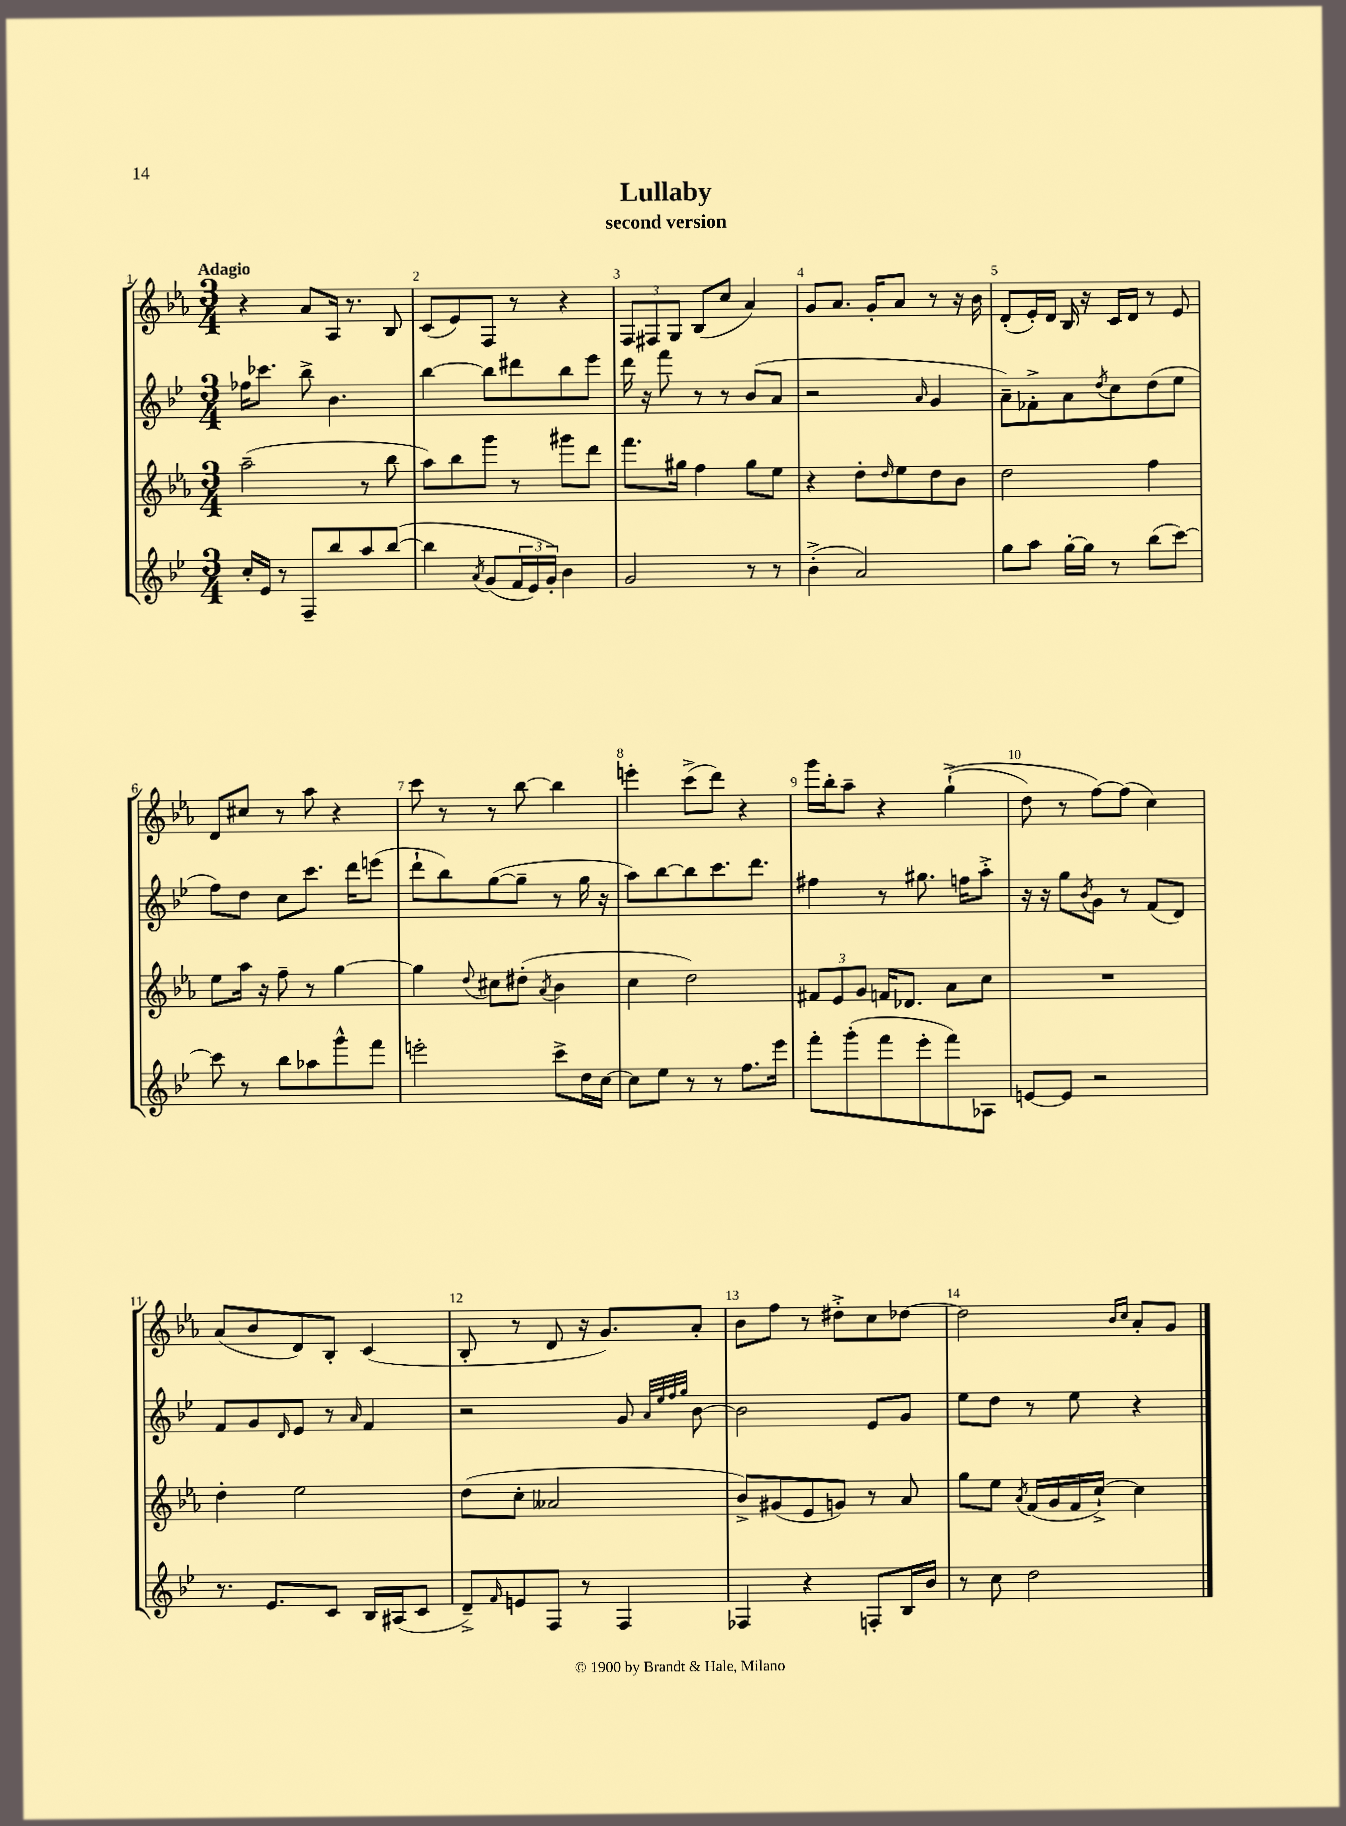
\header { title = "Lullaby" subtitle = "second version" }
<<
\new StaffGroup <<
\new Staff = "s0" {
    \clef treble \key ees \major \numericTimeSignature \time 3/4 \tempo "Adagio"
    r4 aes'8 aes16 r8. bes8 |
    c'8( ees'8) f8 r8 r4 |
    \tuplet 3/2 { f8 fis8 g8 } bes8( c''8 aes'4) |
    g'8 aes'8. g'16-. aes'8 r8 r16 bes'16 |
    d'8-.( ees'16-.) d'16 bes16 r16 c'16 d'16 r8 ees'8 |
    d'8 cis''8 r8 aes''8 r4 |
    c'''8 r8 r8 bes''8~ bes''4 |
    e'''4-. c'''8->( d'''8) r4 |
    g'''16 bes''16-. aes''8-- r4 g''4-!->(\( |
    d''8) r8 f''8~\) f''8( c''4) |
    aes'8( bes'8 d'8) bes8-. c'4( |
    bes8-. r8 d'8 r16 g'8.) aes'8-. |
    bes'8 f''8 r8 dis''8-.-> c''8 des''8~ |
    des''2 \grace { bes'16 c''16 } aes'8-. g'8 \bar "|." |
}
\new Staff = "s1" {
    \clef treble \key bes \major \numericTimeSignature \time 3/4
    fes''16 ces'''8. bes''8-> bes'4. |
    bes''4~ bes''8 dis'''8 bes''8 ees'''8 |
    d'''16 r16 f'''8 r8 r8 bes'8( a'8 |
    r2 \grace { a'16 } g'4 |
    a'8--) fes'8-.-> a'8 \acciaccatura { d''8 } c''8 d''8( ees''8 |
    f''8) d''8 c''8 c'''8. d'''16 e'''8( |
    d'''8-! bes''8) g''8~( g''8-- r8 g''16 r16 |
    a''8) bes''8~ bes''8 c'''8. d'''8. |
    fis''4 r8 gis''8. f''16 a''8-.-> |
    r16 r16 g''8 \acciaccatura { bes'8 } g'8 r8 f'8( d'8) |
    f'8 g'8 \grace { d'16 } ees'8 r8 \grace { a'16 } f'4 |
    r2 g'8 \grace { a'32 ees''32 f''32 g''32 } bes'8~ |
    bes'2 ees'8 g'8 |
    ees''8 d''8 r8 ees''8 r4 \bar "|." |
}
\new Staff = "s2" {
    \clef treble \key ees \major \numericTimeSignature \time 3/4
    aes''2--( r8 bes''8 |
    aes''8) bes''8 g'''8 r8 gis'''8 d'''8 |
    f'''8. gis''16 f''4 gis''8 ees''8 |
    r4 d''8-. \grace { d''16 } ees''8 d''8 bes'8 |
    d''2 f''4 |
    ees''8 aes''16 r16 f''8-- r8 g''4~ |
    g''4 \appoggiatura { d''8 } cis''8 dis''8-.( \acciaccatura { aes'8 } bes'4 |
    c''4 d''2) |
    \tuplet 3/2 { fis'8 ees'8 g'8 } f'16 des'8. aes'8 c''8 |
    R2. |
    d''4-. ees''2 |
    d''8( c''8-. aeses'2 |
    bes'8->) gis'8( ees'8 g'8) r8 aes'8 |
    g''8 ees''8 \acciaccatura { aes'8 } f'16( g'16 f'16 c''16~-!->) c''4 \bar "|." |
}
\new Staff = "s3" {
    \clef treble \key bes \major \numericTimeSignature \time 3/4
    c''16-. ees'16 r8 f8-- bes''8 a''8 bes''8~\( |
    bes''4 \acciaccatura { a'8 } g'8( \tuplet 3/2 { f'16 ees'16) g'16-.\) } bes'4 |
    g'2 r8 r8 |
    bes'4-.->( a'2) |
    g''8 a''8 g''16~-. g''16 r8 bes''8( c'''8~) |
    c'''8 r8 bes''8 aes''8 g'''8-^ f'''8 |
    e'''2-. c'''8-> d''16 c''16~ |
    c''8 ees''8 r8 r8 f''8. ees'''16 |
    f'''8-. g'''8-.( f'''8 ees'''8-. f'''8) aes8 |
    e'8~ e'8 r2 |
    r8. ees'8. c'8 bes16 ais16( c'8 |
    d'8--->) \grace { f'16 } e'8 f8 r8 f4 |
    fes4 r4 f8-. bes16 bes'16 |
    r8 c''8 d''2 \bar "|." |
}
>>
>>
\layout { \context { \Score \override BarNumber.break-visibility = ##(#f #t #t) barNumberVisibility = #all-bar-numbers-visible } }
